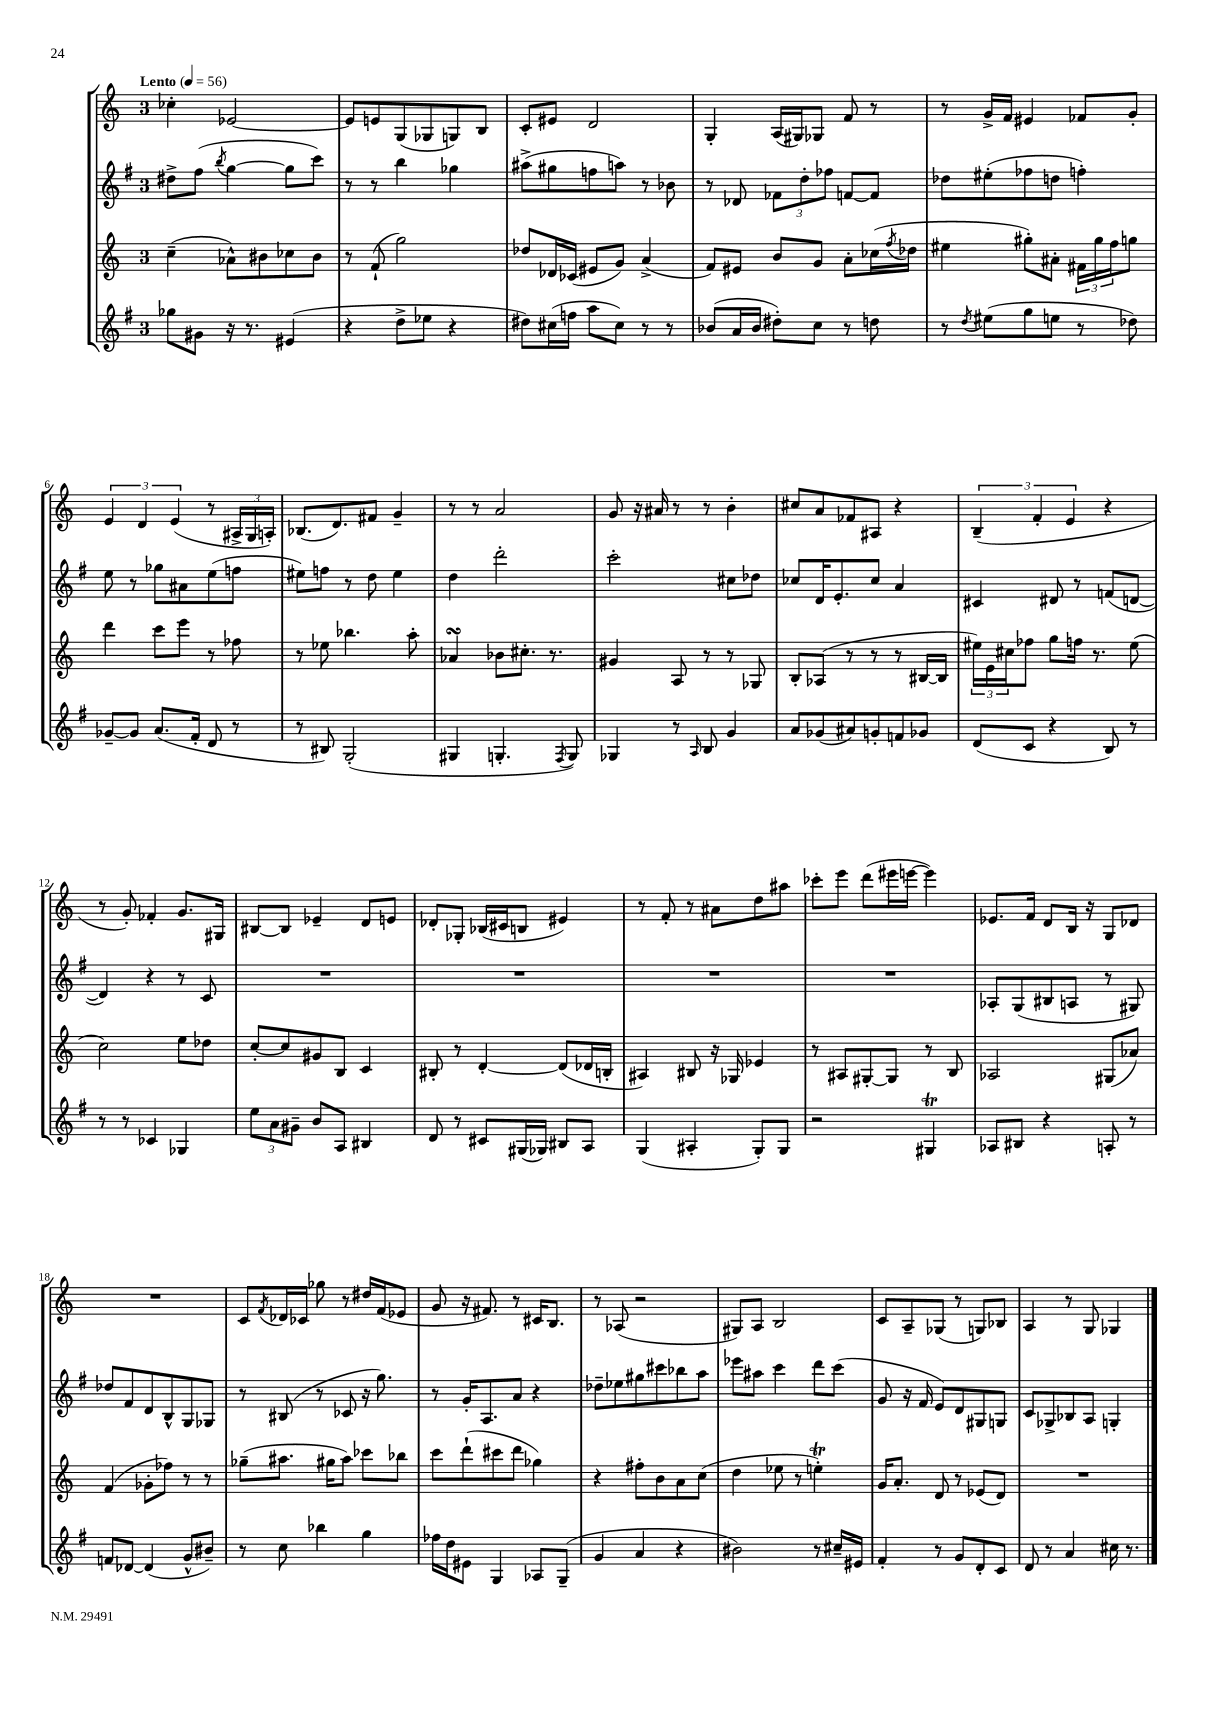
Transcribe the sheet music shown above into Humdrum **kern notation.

**kern	**kern	**kern	**kern
*part4	*part3	*part2	*part1
*staff4	*staff3	*staff2	*staff1
*clefG2	*clefG2	*clefG2	*clefG2
*k[f#]	*k[]	*k[f#]	*k[]
*M3/4	*M3/4	*M3/4	*M3/4
*MM56	*MM56	*MM56	*MM56
=1	=1	=1	=1
!	!	!	!LO:TX:a:B:t=Lento
8gg-X\L	(4cc~\	8dd#X^\L	4cc-X'\
8g#X\J	.	(8ff#\J	.
.	.	8qbb/	.
16r	8a-X^^\L)	[4gg\	[2e-X/
8.r	.	.	.
.	8b#X\	.	.
(4e#X/	8cc-X\	8gg\L]	.
.	8b#\J	8ccc\J)	.
=2	=2	=2	=2
4r	8r	8r	8e-/L]
.	(8f`/	8r	8en/
8dd^\L	2gg\)	4bb\	(8G/
8ee-X\J	.	.	8G-X/
4r	.	4gg-X\	8Gn/)
.	.	.	8B/J
=3	=3	=3	=3
8dd#X\L)	8dd-X/L	(8aa#X^\L	8c'/L
(16cc#X\L	16d-X/L	8gg#X\	8e#X/J
16ffn\JJ	(16c-X/JJ	.	.
8aa\L	8e#X/L	8ffn\	2d/
8cc#\J)	8g/J)	8aan\J)	.
8r	(4a^/	8r	.
8r	.	8b-X\	.
=4	=4	=4	=4
(8b-X/L	8f/L)	8r	4G'/
16a/L	8e#X/J	8d-X/	.
16b-/JJ	.	.	.
8dd#X'\L)	8b/L	12f-X\L	(16A/LL
.	.	.	16G#X/J)
.	.	12dd'\	.
8cc\J	8g/J	.	8G-X/J
.	.	12ff-X\J	.
8r	8a'\L	[8fn/L	8f/
8ddn\	(16cc-X\L	8f/J]	8r
.	8qff/	.	.
.	16dd-X\JJ	.	.
=5	=5	=5	=5
8r	4ee#X\	8dd-X\L	8r
8qdd/	.	.	.
(8ee#X\L	.	(8ee#X'\	16g^/LL
.	.	.	16f/JJ
8gg\	8gg#X'\L)	8ff-X\	4e#X/
8een\J	8a#X'\J	8ddn\J	.
8r	24f#X\LL	4ffn'\)	8f-X/L
.	24gg#\	.	.
.	24ff\J	.	.
8dd-X\)	8ggn\J	.	8g'/J
!!LO:LB:g=z
=6	=6	=6	=6
[8g-X~/L	4ddd\	8ee\	6e/
8g-/J]	.	8r	.
.	.	.	6d/
(8.a/L	8ccc\L	8gg-X\L	.
.	.	.	(6e/
.	8eee\J	8a#X\	.
16f#'/Jk	.	.	.
8d/	8r	(8ee\	8r
8r	8ff-X\	8ffn\J	24A#X^/LL
.	.	.	24G/
.	.	.	24An'/JJ)
=7	=7	=7	=7
8r	8r	8ee#X\L)	(8.B-X/L
8B#X/)	8ee-X\	8ffn\J	.
.	.	.	8.d/)
(2G'/	4.bb-X\	8r	.
.	.	8dd\	8f#X/J
.	.	4ee#\	4g~/
.	8aa'\	.	.
=8	=8	=8	=8
4G#X/	4a-XsSSs/	4dd\	8r
.	.	.	8r
4.Gn'/	8b-X\L	2ddd'\	2a/
.	8.cc#X'\J	.	.
.	8.r	.	.
8qF#/	.	.	.
8G/)	.	.	.
=9	=9	=9	=9
4G-X/	4g#X/	2ccc'\	8g/
.	.	.	16r
.	.	.	16a#X/
8r	8A/	.	8r
16qqA/	.	.	.
8B/	8r	.	8r
4g/	8r	8cc#X\L	4b'\
.	8G-X/	8dd-X\J	.
=10	=10	=10	=10
8a/L	8B'/L	8cc-X/L	8cc#X/L
(8g-X/	(8A-X/J	16d/K	8a/
.	.	8.e'/	.
8a#X/)	8r	.	8f-X/
8gn'/	8r	8cc-/J	8A#X/J
8fn/	8r	4a/	4r
8g-X/J	[16B#X/LL	.	.
.	16B#/JJ]	.	.
=11	=11	=11	=11
(8d/L	24ee#X\LL)	4c#X/	(6B~/
.	24e\	.	.
.	24cc#X\J	.	.
8c/J	8ff-X\J	.	.
.	.	.	6f'/
4r	8gg\L	8d#X/	.
.	.	.	6e/
.	16ffn\Jk	8r	.
.	8.r	.	.
8B/)	.	(8fn/L	4r
8r	(8ee#\	[8dn/J	.
!!LO:LB:g=z
=12	=12	=12	=12
8r	2cc\)	4d/])	8r
8r	.	.	8g'/)
4c-X/	.	4r	4f-X'/
4G-X/	8ee\L	8r	8.g/L
.	8dd-X\J	8c/	.
.	.	.	16G#X/Jk
=13	=13	=13	=13
12ee\L	[8cc'/L	2.r	[8B#X/L
12a\	.	.	.
.	8cc/]	.	8B#/J]
12g#X~\J	.	.	.
8b/L	8g#X/	.	4e-X~/
8A/J	8B/J	.	.
4B#X/	4c/	.	8d/L
.	.	.	8en/J
=14	=14	=14	=14
8d/	8B#X'/	2.r	8d-X'/L
8r	8r	.	8G-X'/J
8c#X/L	[4d'/	.	(16B-X/LL
.	.	.	16c#X/J
(16G#X/L	.	.	8Bn/J
16G-X/JJ)	.	.	.
8B#X/L	(8d/L]	.	4e#X/)
8A/J	16d-X/L	.	.
.	16Bn'/JJ	.	.
=15	=15	=15	=15
(4G/	4A#X/)	2.r	8r
.	.	.	8f'/
4A#X'/	8B#X/	.	8r
.	16r	.	8a#X\L
.	16G-X/	.	.
8G'/L)	4e-X/	.	8dd\
8G/J	.	.	8aa#X\J
=16	=16	=16	=16
2r	8r	2.r	8ccc-X'\L
.	8A#X/L	.	8eee\J
.	[8G#X'/	.	(8ddd\L
.	8G#/J]	.	16eee#X\L
.	.	.	[16eeen\JJ
4G#Xt/	8r	.	4eee\])
.	8B/	.	.
=17	=17	=17	=17
8A-X/L	2A-X/	8A-X'/L	8.e-X/L
8B#X/J	.	(8G/	.
.	.	.	16f/Jk
4r	.	8B#X/	8d/L
.	.	8An/J	16B/Jk
.	.	.	16r
8An'/	(8G#X/L	8r	8G/L
8r	8a-X/J)	8G#X/)	8d-X/J
!!LO:LB:g=z
=18	=18	=18	=18
8fn/L	(4f/	8dd-X/L	2.r
[8d-X/J	.	8f#/	.
(4d-/]	8g-X'\L	8d/	.
.	8ff-X\J)	8B^^/	.
8g^^/L	8r	8G/	.
8b#X~/J)	8r	8G-X/J	.
=19	=19	=19	=19
8r	(8gg-X~\L	8r	8c/L
.	.	.	8qf/
8cc\	8.aa#X\J	(8B#X/	16d-X/L
.	.	.	16c-X/JJ
4bb-X\	.	8r	8gg-X\
.	16gg#X\KL	.	.
.	8aa#\J)	8c-X/	8r
4gg\	8ccc-X\L	16r	16dd#X/LL
.	.	8.gg\)	(16f/J
.	8bb-X\J	.	8e-X/J
=20	=20	=20	=20
16ff-X\LL	8ccc\L	8r	8g/
16dd\J	.	.	.
8e#X\J	(8ddd`\	16g'/KL	16r
.	.	8.A/	8.f#X/)
4G/	8ccc#X\	.	.
.	8ddd\J	8a/J	8r
8A-X/L	4gg-X\)	4r	16c#X/KL
.	.	.	8.B/J
(8G~/J	.	.	.
=21	=21	=21	=21
4g/	4r	8dd-X~\L	8r
.	.	8ee-X\	(8A-X/
4a/	8ff#X'\L	8gg#X\	2r
.	8b\	8ccc#X\	.
4r	8a\	8bb-X\	.
.	(8cc\J	8aa\J	.
=22	=22	=22	=22
2b#X\)	4dd\	8eee-X\L	8G#X/L)
.	.	8aa#X\J	8A/J
.	8ee-X\	4ccc\	2B/
.	8r	.	.
8r	4eent'\)	8ddd\L	.
16cc#X~/LL	.	(8ccc\J	.
16e#X/JJ	.	.	.
=23	=23	=23	=23
4f#'/	16g/KL	8g/	8c/L
.	8.a'/J	.	.
.	.	16r	8A~/
.	.	16f#/	.
8r	8d/	8e/L)	(8G-X/J
8g/L	8r	8d/	8r
8d'/	(8e-X/L	8G#X/	8Gn/L)
8c/J	8d/J)	8Gn/J	8B-X/J
=24	=24	=24	=24
8d/	2.r	8c/L	4A/
8r	.	8G-X^/	.
4a/	.	8B-X/	8r
.	.	8A/J	8G/
16cc#X\	.	4Gn'/	4G-X/
8.r	.	.	.
==	==	==	==
*-	*-	*-	*-
